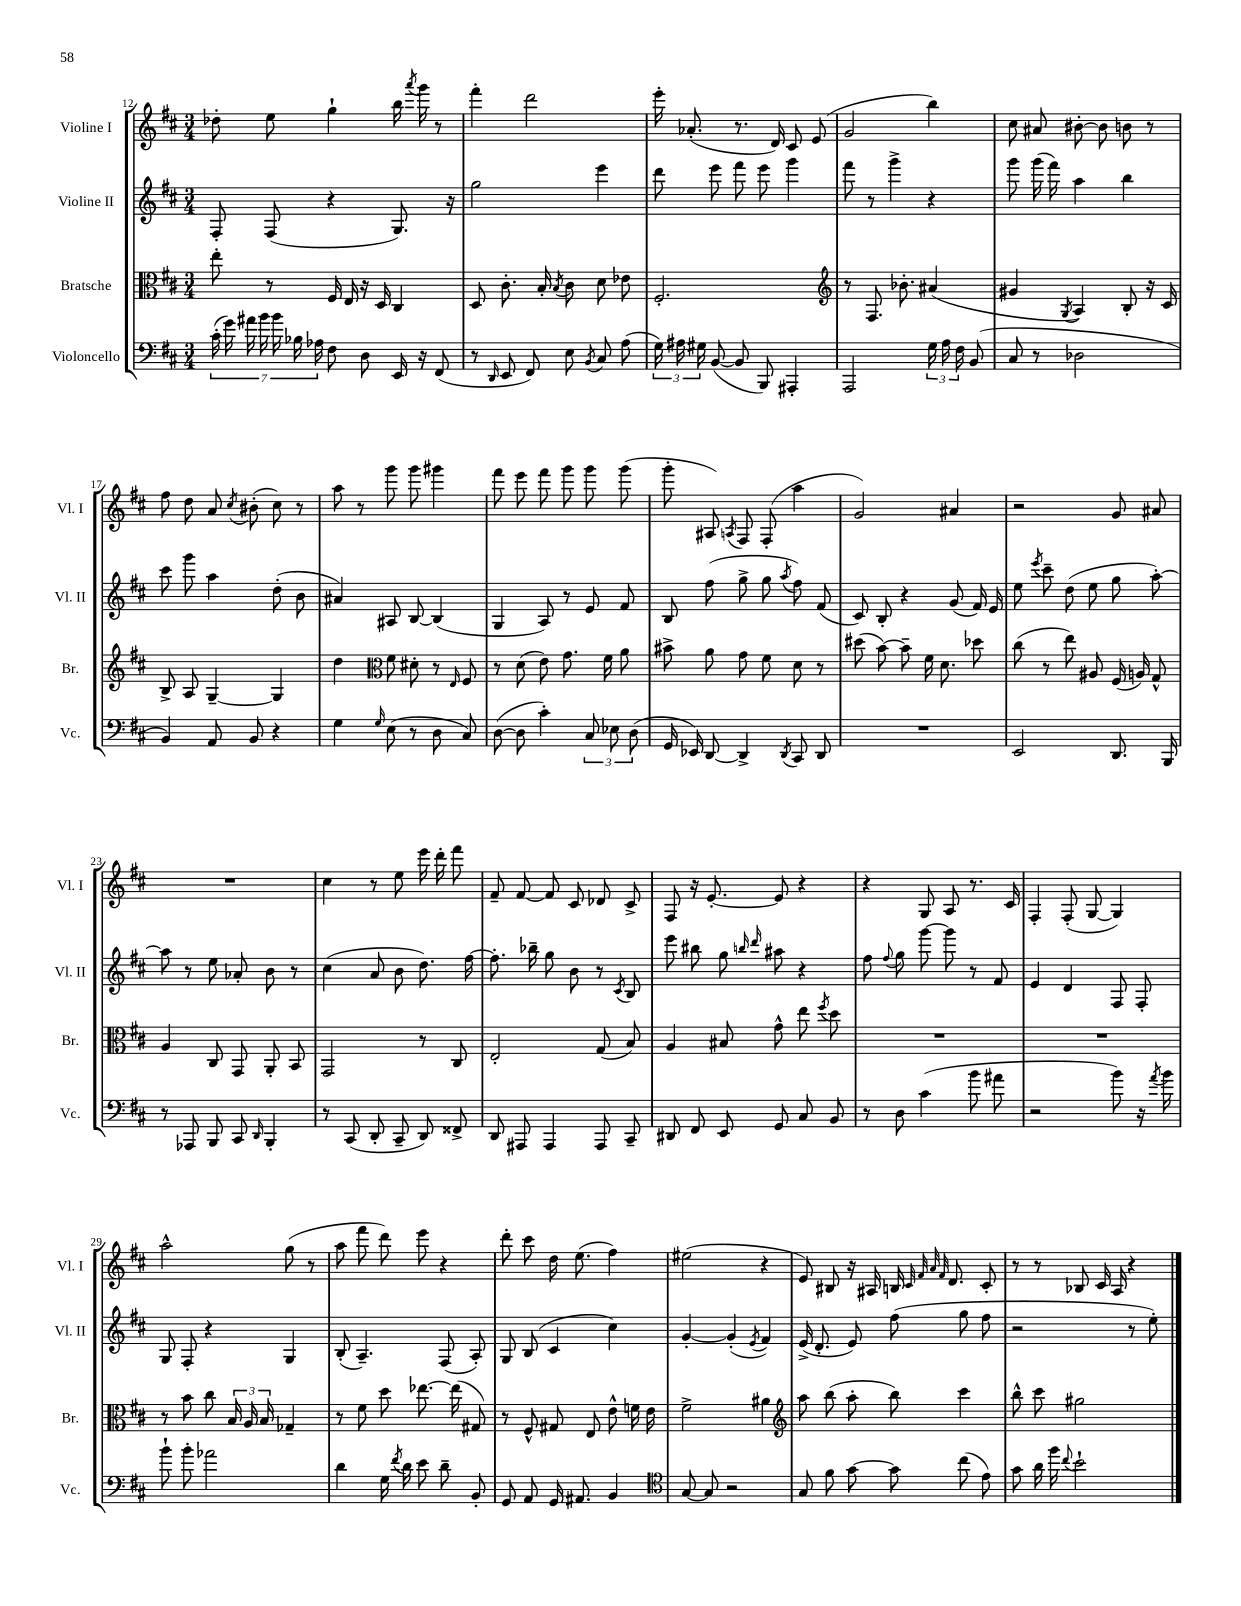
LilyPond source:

<<
\new StaffGroup <<
\new Staff = "s0" \with { instrumentName = "Violine I" shortInstrumentName = "Vl. I" } {
    \clef treble \key d \major \numericTimeSignature \time 3/4
    \autoBeamOff des''8-. e''8 g''4-! b''16 \acciaccatura { a'''8 } g'''16 r8 |
    fis'''4-. d'''2 |
    e'''16-. aes'8.-.( r8. d'16) cis'8 e'8( |
    g'2 b''4) |
    cis''8 ais'8 bis'8~-. bis'8 b'8 r8 |
    fis''8 d''8 a'8 \acciaccatura { cis''8 } bis'8-.( cis''8) r8 |
    a''8 r8 g'''8 g'''8 gis'''4 |
    fis'''8 e'''8 fis'''8 g'''8 g'''8 g'''8( |
    g'''8-. ais8) \acciaccatura { a8 } fis8 fis8-.( a''4 |
    g'2) ais'4 |
    r2 g'8 ais'8 |
    R2. |
    cis''4 r8 e''8 e'''16 d'''16-. fis'''8 |
    fis'8-- fis'8~ fis'8 cis'8 des'8 cis'8-> |
    fis8 r16 e'8.~-. e'8 r4 |
    r4 g8 a8 r8. cis'16 |
    fis4-. fis8-.( g8~ g4) |
    a''2-^ g''8( r8 |
    a''8 fis'''8 d'''8) e'''8 r4 |
    d'''8-. cis'''8 d''16 e''8.( fis''4) |
    eis''2( r4 |
    e'8) bis8 r16 ais16 b16 \grace { cis'32 fis'32 a'32 fis'32 } d'8. cis'8-. |
    r8 r8 bes8 cis'16 a16 r4 \bar "|." |
}
\new Staff = "s1" \with { instrumentName = "Violine II" shortInstrumentName = "Vl. II" } {
    \clef treble \key d \major \numericTimeSignature \time 3/4
    \autoBeamOff fis8-. fis8( r4 g8.) r16 |
    g''2 e'''4 |
    d'''8 e'''8 fis'''8 e'''8 g'''4 |
    fis'''8 r8 g'''4-> r4 |
    g'''8 g'''16( fis'''16) a''4 b''4 |
    cis'''8 g'''8 a''4 d''8-.( b'8 |
    ais'4) ais8 b8~ b4( |
    g4 a8) r8 e'8 fis'8 |
    b8 fis''8( g''8-> g''8 \acciaccatura { a''8 } fis''8) fis'8( |
    cis'8) b8-. r4 g'8( fis'16) e'16 |
    e''8 \acciaccatura { e'''8 } cis'''8-- d''8( e''8 g''8 a''8~-.) |
    a''8 r8 e''8 aes'8-. b'8 r8 |
    cis''4( a'8 b'8 d''8.) fis''16~ |
    fis''8.-. bes''16-- g''8 b'8 r8 \acciaccatura { cis'8 } b8 |
    e'''8 bis''8 g''8 \grace { b''16 d'''16 } ais''8 r4 |
    fis''8 \appoggiatura { fis''8 } g''8 g'''8~ g'''8 r8 fis'8 |
    e'4 d'4 fis8 fis8-. |
    g8 fis8-. r4 g4 |
    b8-.( a4.--) fis8( a8-.) |
    g8 b8( cis'4 cis''4) |
    g'4~-. g'4-.( \acciaccatura { e'8 } fis'4) |
    e'16->( d'8.-. e'8) fis''8( g''8 fis''8 |
    r2 r8 e''8-.) \bar "|." |
}
\new Staff = "s2" \with { instrumentName = "Bratsche" shortInstrumentName = "Br." } {
    \clef alto \key d \major \numericTimeSignature \time 3/4
    \autoBeamOff e''8-. r8 fis16 e16 r16 d16 cis4 |
    d8 cis'8.-. b16-. \acciaccatura { b8 } cis'8 d'8 ees'8 |
    fis2.-. |
    \clef treble r8 fis8. bes'8.-. ais'4( |
    gis'4 \acciaccatura { g8 } a4) b8-. r16 cis'16 |
    b8-> a8 g4~-- g4 |
    d''4 \clef alto fis'8 dis'8-. r8 \grace { e16 } fis8 |
    r8 d'8( e'8) g'8. fis'16 a'8 |
    bis'8-> a'8 g'8 fis'8 d'8 r8 |
    dis''8( b'8~) b'8-- fis'16 d'8. des''8 |
    cis''8( r8 e''8) ais8 fis16( a16) g8-^ |
    a4 cis8 g,8 a,8-. b,8 |
    g,2 r8 cis8 |
    e2-. g8( b8) |
    a4 bis8 g'8-^ e''8 \acciaccatura { fis''8 } d''8 |
    R2. |
    R2. |
    r8 b'8 cis''8 \tuplet 3/2 { b16 a16 b16 } ges4-- |
    r8 fis'8 d''8 ees''8.~ ees''16( gis8) |
    r8 fis8-^ gis8 e8 e'8-^ f'16 e'16 |
    fis'2-> ais'4 |
    \clef treble a''8 b''8( a''8-. b''8) cis'''4 |
    b''8-^ cis'''8 gis''2 \bar "|." |
}
\new Staff = "s3" \with { instrumentName = "Violoncello" shortInstrumentName = "Vc." } {
    \clef bass \key d \major \numericTimeSignature \time 3/4
    \autoBeamOff \tuplet 7/4 { cis'16-.( g'16) ais'16 b'16 b'16 bes16 aes16 } fis8 d8 e,16 r16 fis,8( |
    r8 \grace { d,16 } e,8 fis,8) e8 \acciaccatura { b,8 } cis8 a8( |
    \tuplet 3/2 { g16) ais16 gis16 } b,8~( b,8 b,,8) ais,,4-. |
    a,,2 \tuplet 3/2 { g16 a16 fis16 } b,8( |
    cis8 r8 des2 |
    b,4) a,8 b,8 r4 |
    g4 \grace { g16 } e8( r8 d8 cis8) |
    d8~( d8 cis'4-.) \tuplet 3/2 { cis8 ees8 d8( } |
    g,16 ees,16) d,8~ d,4-> \acciaccatura { d,8 } cis,8 d,8 |
    R2. |
    e,2 d,8. b,,16 |
    r8 aes,,8 b,,8 cis,8 \grace { d,16 } b,,4-. |
    r8 cis,8( d,8-. cis,8-- d,8) fisis,8-> |
    d,8 ais,,8 ais,,4 ais,,8 cis,8-- |
    dis,8 fis,8 e,8 g,8 cis8 b,8 |
    r8 d8 cis'4( b'8 ais'8 |
    r2 b'8) r16 \acciaccatura { a'8 } b'16 |
    b'8-! b'8-. aes'2 |
    d'4 g16 \acciaccatura { fis'8 } d'16 e'8 d'8-- b,8-. |
    g,8 a,8 g,16 ais,8. b,4 |
    \clef tenor g8~ g8 r2 |
    g8 fis'8 g'8~ g'8 cis''8( e'8) |
    g'8 a'16 fis''16 \appoggiatura { cis''8 } b'2-! \bar "|." |
}
>>
>>
\layout { \context { \Score currentBarNumber = #12 } }
